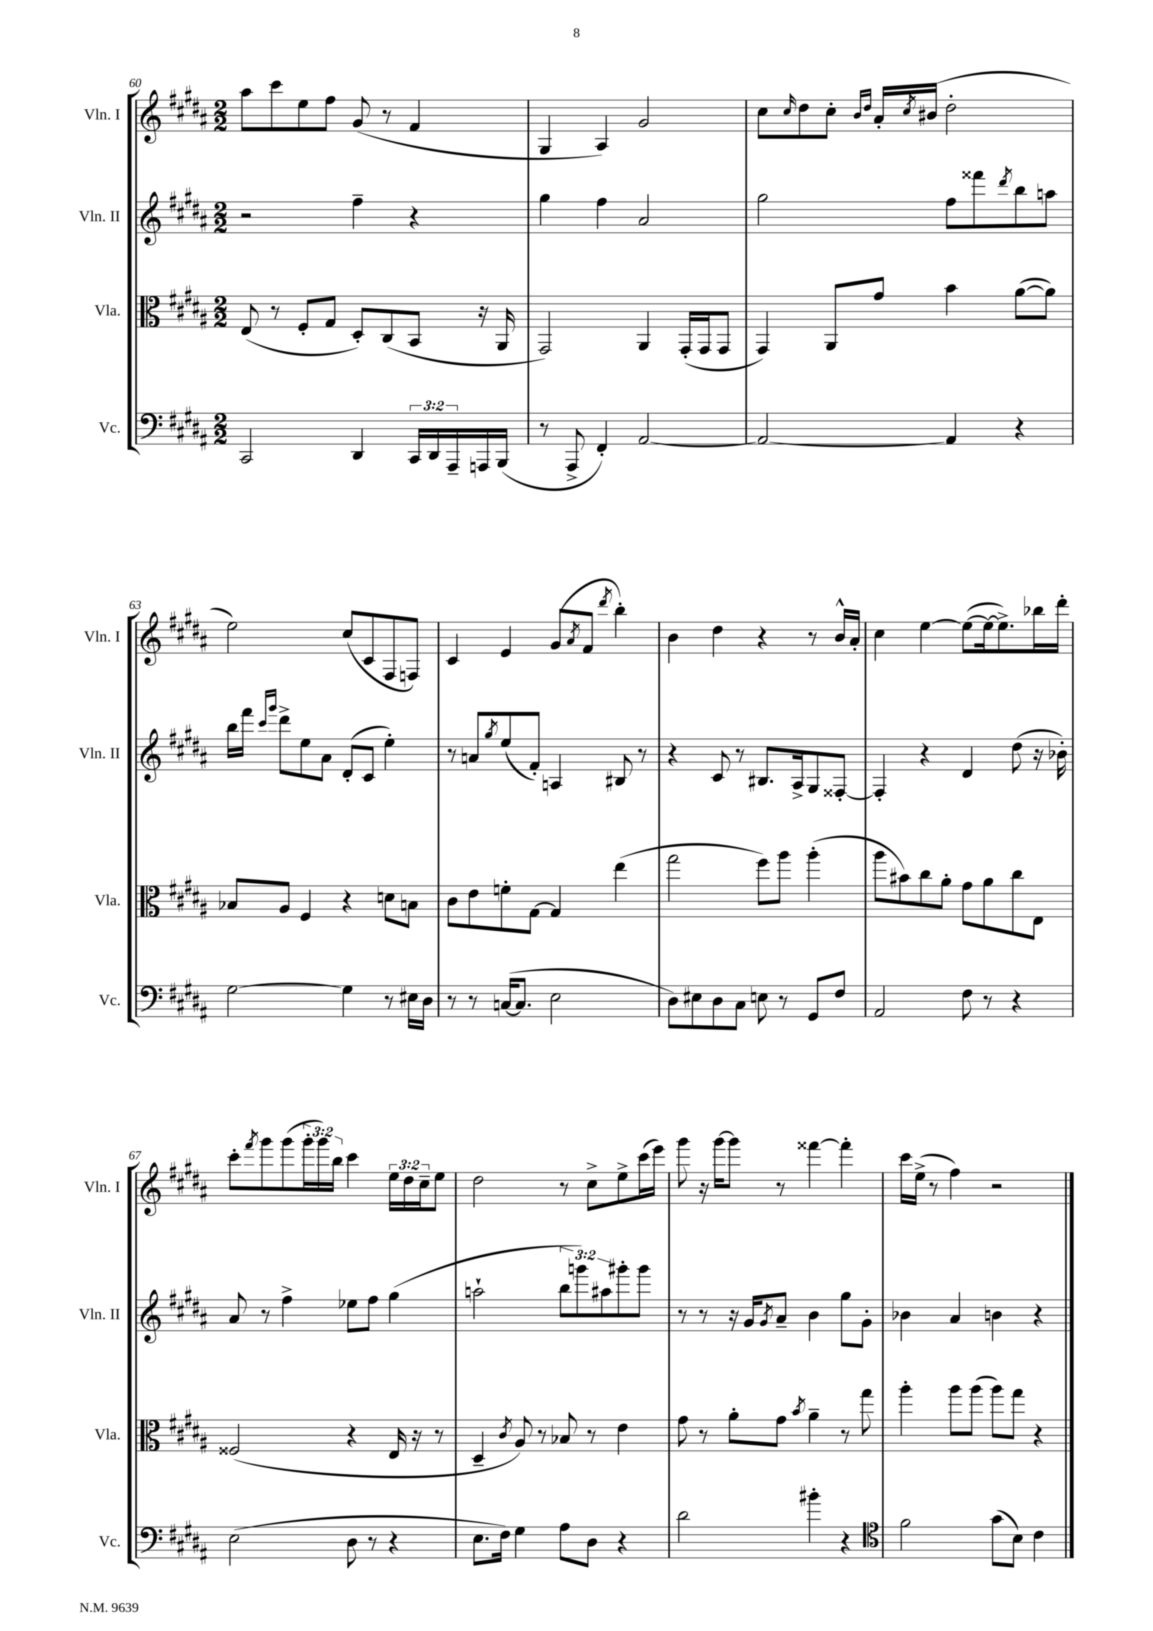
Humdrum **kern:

**kern	**kern	**kern	**kern
*staff4	*staff3	*staff2	*staff1
*clefF4	*clefC3	*clefG2	*clefG2
*k[f#c#g#d#a#]	*k[f#c#g#d#a#]	*k[f#c#g#d#a#]	*k[f#c#g#d#a#]
*M2/2	*M2/2	*M2/2	*M2/2
2CC#	(8E	2r	8aa#
.	8r	.	8ccc#
.	8F#'	.	8ee
.	8G#	.	8ff#
4DD#	8D#')	4ff#~	(8g#
.	(8C#	.	8r
24CC#	8BB	4r	4f#
24DD#	.	.	.
24AAA#~	.	.	.
16AAA	16r	.	.
(16BBB	16AA#	.	.
=	=	=	=
8r	2GG#)	4gg#	4G#
8AAA#^	.	.	.
4FF#')	.	4ff#	4A#)
[2AA#	4AA#	2a#	2g#
.	(16GG#'	.	.
.	16GG#	.	.
.	8GG#	.	.
=	=	=	=
2AA#_	4GG#)	2gg#	8cc#
.	.	.	16qqcc#
.	.	.	8dd#
.	8AA#	.	8cc#'
.	.	.	16qqb
.	.	.	16qqdd#
.	8g#	.	16a#'
.	.	.	8qcc#
.	.	.	(16b#
4AA#]	4b	8ff#	2dd#'
.	.	8fff##	.
.	.	8qddd#	.
4r	([8a#	8bb	.
.	8a#])	8aa	.
=	=	=	=
[2G#	8B-	16bb	2ee)
.	.	16fff#	.
.	.	16qqccc#	.
.	.	16qqggg#	.
.	8A#	8ddd#^	.
.	4F#	8ee	.
.	.	8a#	.
4G#]	4r	(8d#'	(8cc#
.	.	8c#	8c#
8r	8d	4ee')	8F#
16E#	8B	.	8F)
16D#	.	.	.
=	=	=	=
8r	8c#	8r	4c#
8r	8e	8a	.
.	.	8qgg#	.
([16C	8f'	(8ee	4e
8.C]	.	.	.
.	[8G#	8f#')	.
2E	4G#]	4A	(8g#
.	.	.	8qa#
.	.	.	8f#
.	.	.	8qddd#
.	(4ee	8B#	4bb')
.	.	8r	.
=	=	=	=
8D#)	2gg#	4r	4b
8E#	.	.	.
8D#	.	8c#	4dd#
8C#	.	8r	.
8E	8ff#)	8.B#	4r
8r	8aa#	.	.
.	.	16A#^	.
8GG#	(4aa#'	8G#	8r
8F#	.	[8F##'	16b^^
.	.	.	16a#'
=	=	=	=
2AA#	8aa#	4F##']	4cc#
.	8b#)	.	.
.	8cc#	4r	[4ee
.	8a#'	.	.
8F#	8g#	4d#	(8ee_
8r	8a#	.	16ee_
.	.	.	8.ee^])
4r	8cc#	(8dd#	.
.	8E	16r	16bb-
.	.	16b-')	16ddd#'
=	=	=	=
(2E	(2F##	8a#	8ccc#'
.	.	.	8qfff#
.	.	8r	8ggg#
.	.	4ff#^	(8ggg#
.	.	.	24ggg#'
.	.	.	24ggg#)
.	.	.	24bb
8D#	4r	8ee-	4ccc#
8r	.	8ff#	.
4r	16E	(4gg#	24ee
.	.	.	24dd#
.	16r	.	.
.	.	.	24cc#~
.	8r	.	8ee
=	=	=	=
8.E	4D#~	2aa`	2dd#
16F#)	.	.	.
.	8qc#	.	.
4G#	8A#)	.	.
.	8r	.	.
8A#	8B-	12bb	8r
.	.	12ggg)	.
8D#	8r	.	8cc#^
.	.	12aa#	.
4r	4e	8ggg#'	8ee^
.	.	8ggg#	(16ccc#
.	.	.	16eee)
=	=	=	=
2d#	8g#	8r	8ggg#
.	8r	8r	16r
.	.	.	[16ggg#
.	8a#'	16r	8ggg#]
.	.	16g#	.
.	.	8qg#	.
.	8g#	8a#~	8r
.	8qb	.	.
4b#'	4a#~	4b	[4fff##
4r	8r	8gg#	4fff##']
.	8gg#	8g#'	.
=	=	=	=
*clefC4	*	*	*
2f#	4aa#'	4b-	16ccc#
.	.	.	(16ee^
.	.	.	8r
.	8aa#	4a#	4ff#)
.	(8aa#	.	.
(8g#	8aa#)	4b	2r
8B)	8gg#	.	.
4c#	4r	4r	.
==	==	==	==
*-	*-	*-	*-
